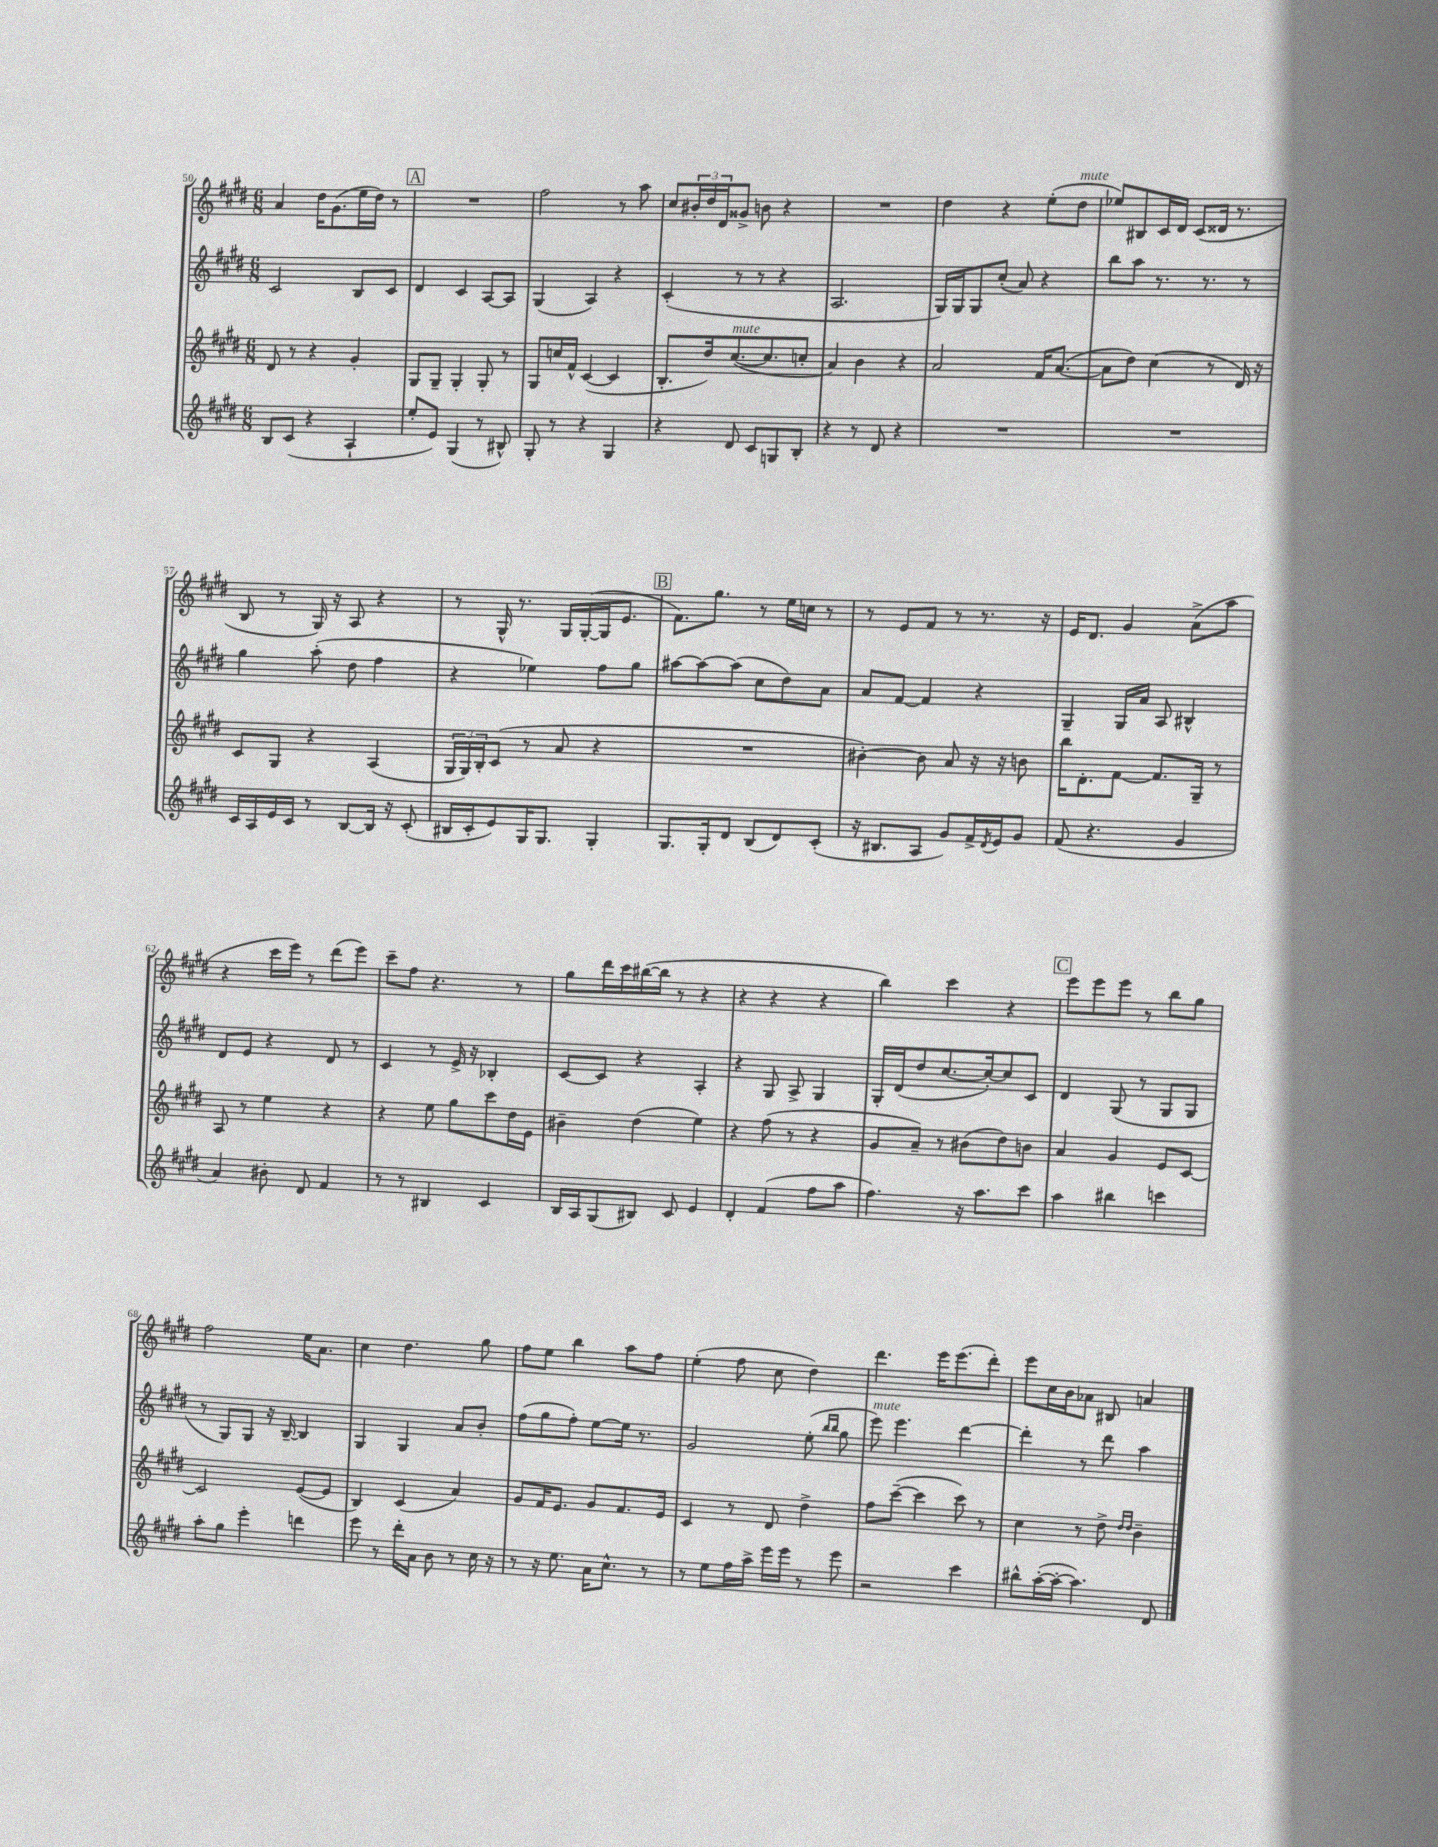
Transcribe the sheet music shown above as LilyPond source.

<<
\new StaffGroup <<
\new Staff = "s0" {
    \clef treble \key e \major \numericTimeSignature \time 6/8
    a'4 dis''16 gis'8.( e''16 dis''16) r8 |
    \mark \markup { \box "A" } R2. |
    fis''2 r8 a''8 |
    cis''8 \tuplet 3/2 { bis'16-. dis''16 dis'16 } gisis'8-> b'8 r4 |
    R2. |
    dis''4 r4 e''8-.( dis''8^\markup { \italic "mute" } |
    ees''8) bis8 cis'16 dis'16 cis'8( disis'16 r8. |
    b8 r8 gis16) r16 a8 r4 |
    r8 gis16-^ r8. gis16 gis16~-.( gis16 e'8. |
    \mark \markup { \box "B" } fis'8.) gis''8. r8 e''16 c''16 r8 |
    r8 e'8 fis'8 r8 r8. r16 |
    e'16 dis'8. gis'4 a'8->( a''8 |
    r4 cis'''16 e'''16) r8 dis'''8( e'''8) |
    cis'''8-- fis''8 r4. r8 |
    gis''8 dis'''16 cis'''16 bis''16~( bis''16 r8 r4 |
    r4 r4 r4 |
    b''4) cis'''4 r4 |
    \mark \markup { \box "C" } e'''8 e'''8 e'''8 r8 b''8 gis''8 |
    fis''2 e''16 a'8. |
    cis''4 dis''4. gis''8 |
    fis''8 e''8 b''4 a''8 fis''8 |
    e''4-.( fis''8 cis''8 dis''4) |
    dis'''4. e'''16 e'''8.( dis'''8-.) |
    e'''8 cis''16 b'16 aes'8 bis8 a'4 \bar "|." |
}
\new Staff = "s1" {
    \clef treble \key e \major \numericTimeSignature \time 6/8
    cis'2 b8 cis'8 |
    \mark \markup { \box "A" } dis'4 cis'4 a8~ a8 |
    gis4( a4) r4 |
    cis'4-.( r8 r8 r4 |
    a2. |
    gis16) gis16 gis8 cis''8-.( a'8) r4 |
    b''8 a''8 r8. r8. r8 |
    gis''4 a''8-.( dis''8 fis''4 |
    r4 ees''4) fis''8 gis''8 |
    \mark \markup { \box "B" } ais''8~ ais''8~ ais''8( cis''8 dis''8) a'8 |
    a'8 fis'8~ fis'4 r4 |
    gis4-- gis16 a'16 a8 bis4-^ |
    dis'8 e'8 r4 dis'8 r8 |
    cis'4 r8 e'16-> r16 bes4-. |
    cis'8~ cis'8 r4 a4-. |
    r4 gis8 a8-> gis4 |
    gis16-. dis'16( dis''8 cis''8.~ cis''16~-.) cis''8 cis'8 |
    \mark \markup { \box "C" } dis'4 gis8( r8 gis8 gis8 |
    r8 gis8) gis8 r16 b16~-- b4 |
    gis4 gis4 a'8 b'8-. |
    fis''8( gis''8 fis''8-.) e''8~ e''16 r8. |
    gis'2 e''8-.( \grace { b''16 b''16 } gis''8 |
    e'''8^\markup { \italic "mute" }) e'''4. dis'''4~ |
    dis'''4-. r8 dis'''8 a''4 \bar "|." |
}
\new Staff = "s2" {
    \clef treble \key e \major \numericTimeSignature \time 6/8
    dis'8 r8 r4 gis'4-. |
    \mark \markup { \box "A" } gis8 gis8-- gis4-. gis8-. r8 |
    gis8 c''16 fis'16-^ cis'4~( cis'4 |
    b8.-. dis''16) cis''8.~^\markup { \italic "mute" }( cis''8. c''8-. |
    a'4) b'4 r4 |
    a'2 fis'16 a'8.~( |
    a'8 dis''8) cis''4( r8 dis'16) r16 |
    cis'8 gis8 r4 a4( |
    \tuplet 3/2 { gis16 gis16) b16-. } cis'8( r8 a'8 r4 |
    \mark \markup { \box "B" } R2. |
    bis'4~-.) bis'8 a'8 r16 r16 b'8 |
    b''16 dis'8.-. fis'8~ fis'8. gis16-- r8 |
    a8 r8 e''4 r4 |
    r4 e''8 gis''8 cis'''8 dis''16 e'16 |
    bis'4-- dis''4( e''4) |
    r4 fis''8( r8 r4 |
    gis'8 a'8--) r8 bis'8( dis''8) b'8 |
    \mark \markup { \box "C" } a'4 gis'4 e'8 cis'8~ |
    cis'2 e'8~( e'8 |
    b4) cis'4( a'4) |
    gis'8 fis'16 e'8. gis'8 fis'8. e'16 |
    cis'4 r8 dis'8 dis''4-> |
    fis''8 cis'''8~--( cis'''4 cis'''8) r8 |
    cis''4 r8 dis''8-> \grace { dis''16 dis''16 } b'4-- \bar "|." |
}
\new Staff = "s3" {
    \clef treble \key e \major \numericTimeSignature \time 6/8
    b8 cis'8( r4 a4-! |
    \mark \markup { \box "A" } e''8-. e'8) gis4( r8 bis8-^) |
    gis8-. r8 r4 gis4 |
    r4 dis'8 cis'8 g8 b8-. |
    r4 r8 dis'8 r4 |
    R2. |
    R2. |
    cis'16 a16 e'16 cis'16 r8 b8~ b16 r16 cis'8-.( |
    bis16 cis'16-. e'8) gis16 gis8. gis4-. |
    \mark \markup { \box "B" } gis8. gis16-. dis'8 b8( dis'8) cis'8-.( |
    r16 bis8. a8 gis'8) fis'16-> \acciaccatura { dis'8 } e'16 gis'8 |
    fis'8( r4. gis'4 |
    a'4) bis'8-. dis'8 fis'4 |
    r8 r8 bis4 cis'4 |
    b16 a16 gis8( bis8) cis'8 e'4 |
    dis'4-. fis'4( fis''8 a''8 |
    fis''4.) r16 a''8. cis'''8 |
    \mark \markup { \box "C" } a''4 bis''4 c'''4 |
    a''8-. gis''8 e'''4-. d'''4 |
    e'''8 r8 dis'''16-. a'16 b'8 r8 cis''16 r16 |
    r8 r16 e''8. a'16 cis''8.-^ r8 |
    r8 e''8 fis''16 a''16-> e'''16 e'''16 r8 e'''8 |
    r2 cis'''4 |
    bis''8-^ a''16~-.( a''16~-. a''4.) dis'8 \bar "|." |
}
>>
>>
\layout { \context { \Score currentBarNumber = #50 } }
